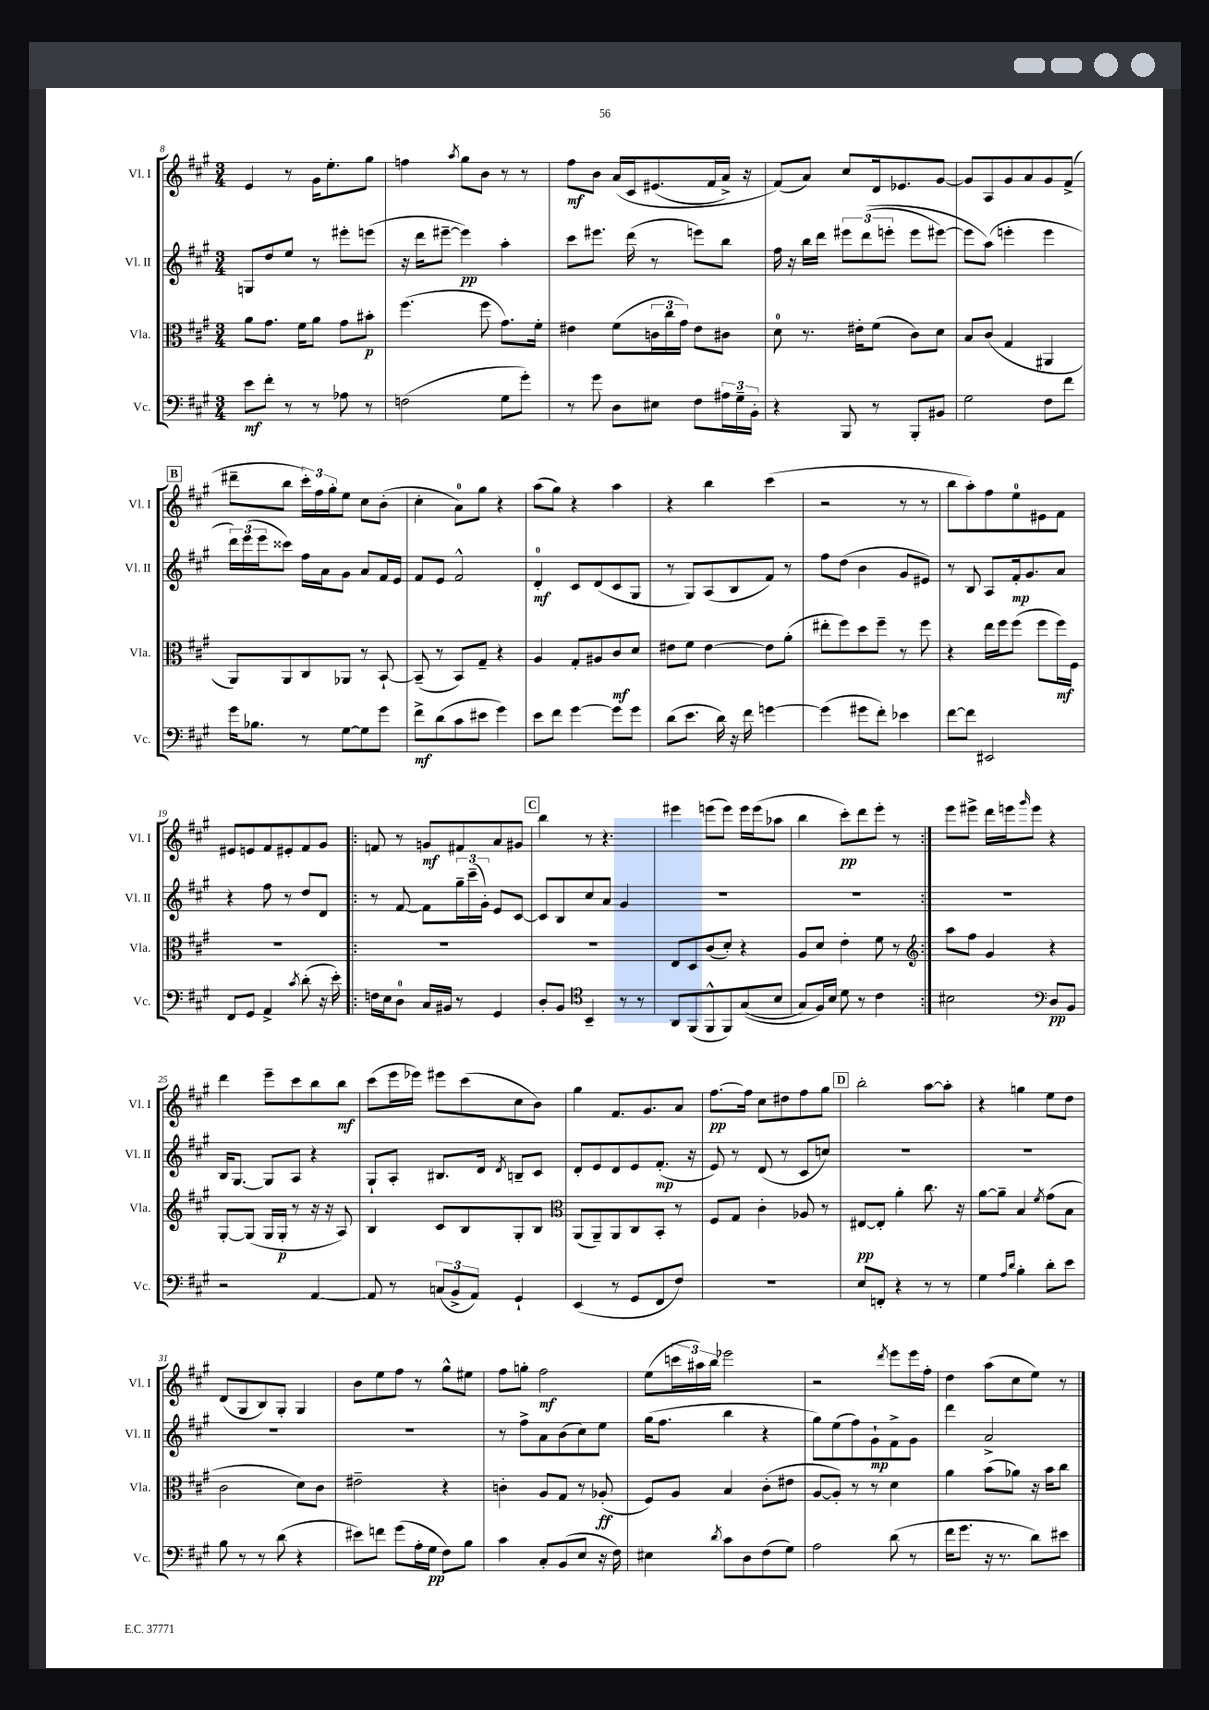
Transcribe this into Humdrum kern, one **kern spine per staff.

**kern	**kern	**kern	**kern
*staff4	*staff3	*staff2	*staff1
*clefF4	*clefC3	*clefG2	*clefG2
*k[f#c#g#]	*k[f#c#g#]	*k[f#c#g#]	*k[f#c#g#]
*M3/4	*M3/4	*M3/4	*M3/4
8e\L	8a\L	8G/L	4e/
8f#'\J	8.g#\J	8dd/	.
8r	.	8ee/J	8r
.	16f#\LK	.	.
8r	8a\J	8r	16g#\LK
.	.	.	8.ee'\
8A-\	8g#\L	8eee#'\L	.
8r	8b#'\J	(8eee\J	8gg#\J
=	=	=	=
(2F\	(4.ff#\	16r	4ff\
.	.	16ddd\LK	.
.	.	[8eee#~\J	.
.	.	.	8qaa/
.	.	4eee#\])	8gg#\L
.	8ff#\	.	8b\J
8G#\L	8.g#\L)	4aa'\	8r
8g#'\J)	.	.	8r
.	16f#'\Jk	.	.
=	=	=	=
8r	4e#\	8ccc#\L	8ff#\L
8g#\	.	8.eee#\J	8b\J
8D\L	(8f#\L	.	&(16a/LL
.	.	(16ddd\	16c#/J
8E#\J	24c\L	8r	(8.e#/
.	24cc#\	.	.
.	24g#\JJ)	.	.
8F#\L	8e#\L	8eee\L)	.
.	.	.	16f#/L
24A#\L	8c#\J	8bb\J	16a^/JJ)
24G#~\	.	.	.
.	.	.	16r
24BB'\JJ	.	.	.
=	=	=	=
4r	8d\	16ff#\	(8f#/L&)
.	.	16r	.
.	8.r	16bb\LL	8a/J)
.	.	16ddd\JJ	.
8BBB/	.	12eee#\L	8cc#/L
.	16e#'\LK	.	.
.	.	&((12ddd\	.
8r	(8f#\J	.	16d/k
.	.	12eee'\J	.
.	.	.	8.e-/
8BBB'/L	8c#\L)	8eee\L	.
8BB#/J	8d\J	[8eee#\J)	[8g#/J
=	=	=	=
2G#\	8B/L	8eee#\]L	8g#/]L
.	(8c#/J	(8aa\J&)	8A/
.	4G#/	4eee'\	8g#/
.	.	.	8a/
8F#\L	4AA#/	4eee\	8g#/
8f#\J	.	.	(8f#^/J
=	=	=	=
16g#\LK	8AA/L)	24ddd\LL)	8ddd#~\L
.	.	(24eee\	.
8.B-\J	.	.	.
.	.	24eee\J	.
.	8AA/	8ccc##\J)	8bb\J
8r	8C#/	16ff#\LL	24ccc#'\LL)
.	.	.	24ff#\
.	.	16a\J	.
.	.	.	24gg#'\J
[8G#\L	8AA-/J	8g#\J	8ee\J
8G#\]	8r	8a/L	8cc#\L
8g#\J	[8BB`/	16f#/L	(8b'\J
.	.	16e/JJ	.
=	=	=	=
8f#^\L	(8BB~/]	8f#/L	4cc#'\
(8d\	8r	8e/J	.
8c#\	8BB/L)	2f#^^/	8a\L)
8e#\J	8G#~/J	.	8gg#\J
4g#\)	4r	.	4r
=	=	=	=
8e\L	4A/	4d'/	(8aa\L
8f#\J	.	.	8gg#\J)
[4g#\	8G#'/L	8c#/L	4r
.	8A#/	(8d/	.
8g#\]L	8c#/	8c#/	4aa\
8g#\J	8d/J	8G#/J	.
=	=	=	=
(8d\L	8e#\L	8r	4r
8.e\J	8f#\J	8G#/L)	.
.	[4e#\	(8A/	4bb\
16d\)	.	.	.
16r	.	8B/	.
16f#\	.	.	.
[4g\	8e#\]L	8f#/J)	(4ccc#\
.	(8a'\J	8r	.
=	=	=	=
(4g\]	8ee#'\L	8ff#\L	2r
.	8ff#\)	(8dd\J	.
8g#\L	8dd\	4b\	.
8f#'\J)	8ff#~\J	.	.
4e-\	8r	8g#/L	8r
.	8ff#\	8e#/J)	8r
=	=	=	=
[8f#\L	4r	8r	8bb\L
8f#\]J	.	8B/	8aa'\)
2EE#/	16ee\LL	8A/L	8ff#\
.	16ff#\J	.	.
.	(8ff#\J	16f#'/k	8ee\
.	.	8.g#/	.
.	8ff#\L	.	8e#\
.	16ff#\L)	8a/J	8f#\J
.	16F#\JJ	.	.
=	=	=	=
8FF#/L	2.r	4r	8e#/L
8GG#/J	.	.	8e/
4AA^/	.	8ff#\	8f#/
.	.	8r	8e#'/
8qc#/	.	.	.
(8d'\	.	8dd/L	8f#/
16r	.	8d/J	8g#/J
16e'\)	.	.	.
=!|:	=!|:	=!|:	=!|:
16F\LL	2.r	8r	8f/
16E\J	.	.	.
8D\J	.	[8f#/	8r
16C#/LL	.	8f#\]L	8g/L
16BB#/JJ	.	.	.
8r	.	24gg#~\L	8f#/
.	.	(24ccc#~\	.
.	.	24g#'\JJ)	.
4GG#/	.	8e/L	8a/
.	.	[8c#/J	8g#/J
=	=	=	=
8D'/L	2.r	8c#/]L	4bb\
8BB/J	.	8B/	.
*clefC4	*	*	*
4BB~/	.	8cc#/	8r
.	.	8a/J	4.r
8r	.	4g#/	.
8r	.	.	.
=	=	=	=
8AA/L	8E/L	2.r	4eee#\
(8FF#/	8D/	.	.
8FF#^^/	(8c#/	.	(8eee\L
8FF#/)	8d'/J)	.	8eee\J)
&((8G#/	4r	.	16eee\LL
.	.	.	(16eee\J
8B/J	.	.	8aa-\J
=	=	=	=
8G#/L)	8A/L	2.r	4bb\
16F#/L&)	8d/J	.	.
16B/JJ	.	.	.
8d\	4e'\	.	8ccc#'\L)
8r	.	.	8ddd\
4c#\	8f#\	.	8eee'\J
.	8r	.	8r
=:|!	=:|!	=:|!	=:|!
*	*clefG2	*	*
2B#\	8aa\L	2.r	8eee\L
.	8ff#\J	.	8eee#^\J
.	4g#/	.	16ddd\LL
.	.	.	16eee\J
.	.	.	16qqggg#/
.	.	.	8eee\J
*clefF4	*	*	*
8D/L	4r	.	4r
8BB/J	.	.	.
=	=	=	=
2r	[8G#'/L	16B/LK	4ddd\
.	.	[8.G#/J	.
.	(8G#/]J	.	.
.	16G#/LL	8G#/]L	8eee~\L
.	16G#'/JJ	.	.
.	8r	8A/J	8ccc#\
[4AA/	16r	4r	8bb\
.	16r	.	.
.	8A/)	.	8bb\J
=	=	=	=
8AA/]	4B/	8G#`/L	(8ccc#\L
8r	.	8A'/J	16eee\L
.	.	.	16eee-\JJ)
(12C/L	8c#/L	8.B#/L	8eee#\L
12BB^/	.	.	.
.	8B/	.	(8ccc#\
12AA/J)	.	.	.
.	.	16d/Jk	.
.	.	8qd/	.
4GG#`/	8G#'/	8B~/L	8cc#\
.	8B/J	8c#/J	8b\J)
=	=	=	=
*	*clefC3	*	*
(4EE/	(8AA/L	8d'/L	4gg#\
.	8AA~/)	8e/	.
8r	8AA/	8d/	8.f#/L
8GG#/L	8C#/	8e/	.
.	.	.	8.g#/
8FF#/	8BB'/J	(8.f#'/J	.
8F#/J)	8r	.	8a/J
.	.	16r	.
=	=	=	=
2.r	8F#/L	8e/)	[8.ff#\L
.	8G#/J	8r	.
.	.	.	16ff#\]Jk
.	4c#'\	(8d/	8cc#\L
.	.	8r	8dd#\
.	8A-/	8c#/L	8ff#\
.	8r	8cc/J)	8gg#\J
=	=	=	=
8E/L	[8E#/L	2.r	2bb'\
8FF'/J	8E#'/]J	.	.
4r	4a'\	.	.
8r	8.cc#\	.	[8aa\L
8r	.	.	8aa'\]J
.	16r	.	.
=	=	=	=
4G#\	[8a\L	2.r	4r
.	8a~\]J	.	.
16qqA/LL	.	.	.
16qqd/JJ	.	.	.
4B'\	4B/	.	4gg\
.	8qf#/	.	.
8d'\L	(8g#\L	.	8ee\L
8e\J	8B\J	.	8dd\J
=	=	=	=
8B\	2c#\	2.r	(8d/L
8r	.	.	8G#/
8r	.	.	8B/)
(8d\	.	.	8G#'/J
4r	8d\L)	.	4G#/
.	8c#\J	.	.
=	=	=	=
8e#\L)	2e#~\	2.r	8b\L
8f\J	.	.	8ee\
(8g#\L	.	.	8ff#\J
16A'\L	.	.	8r
16G#\JJ	.	.	.
8F#\L)	4r	.	8gg#^^\L
8B\J	.	.	8ee#\J
=	=	=	=
4c#\	4c'\	8r	8ff#\L
.	.	8ff#^\L	8gg'\J
8C#'/L	8A/L	8a\	2ff#\
(8BB/	8G#/J	(8b\	.
8E/J	8r	8cc#\)	.
16r	(8A-'/	8ee\J	.
16F#\)	.	.	.
=	=	=	=
4E#\	8F#/L)	(16gg#\LK	(8ee\L
.	.	8.ff#\J	.
.	8A/J	.	24ccc\L
.	.	.	24aa#\)
.	.	.	24bb\JJ
8qd/	.	.	.
8c#\L	4B/	4bb\	2eee-\
8D\	.	.	.
(8F#\	(8c#'\L	4r	.
8G#\J)	8e#\J	.	.
=	=	=	=
2A\	[8A/L	8gg#\L)	2r
.	8A'/]J)	(8ee\	.
.	8r	8ff#\)	.
.	8r	8g#`\	.
.	.	.	8qddd/
(8d\	4d\	8f#^\	8eee\L
8r	.	8g#\J	16eee\L
.	.	.	16ff#'\JJ
=	=	=	=
16f#\LK	4a\	4ddd\	4dd\
8.g#\J	.	.	.
16r	(8b\L	2a^/	(8aa\L
8.r	.	.	.
.	8a-\J)	.	8cc#\
8d\L)	16r	.	8ee\J)
.	16b\LK	.	.
8e#\J	8cc#\J	.	8r
==	==	==	==
*-	*-	*-	*-
